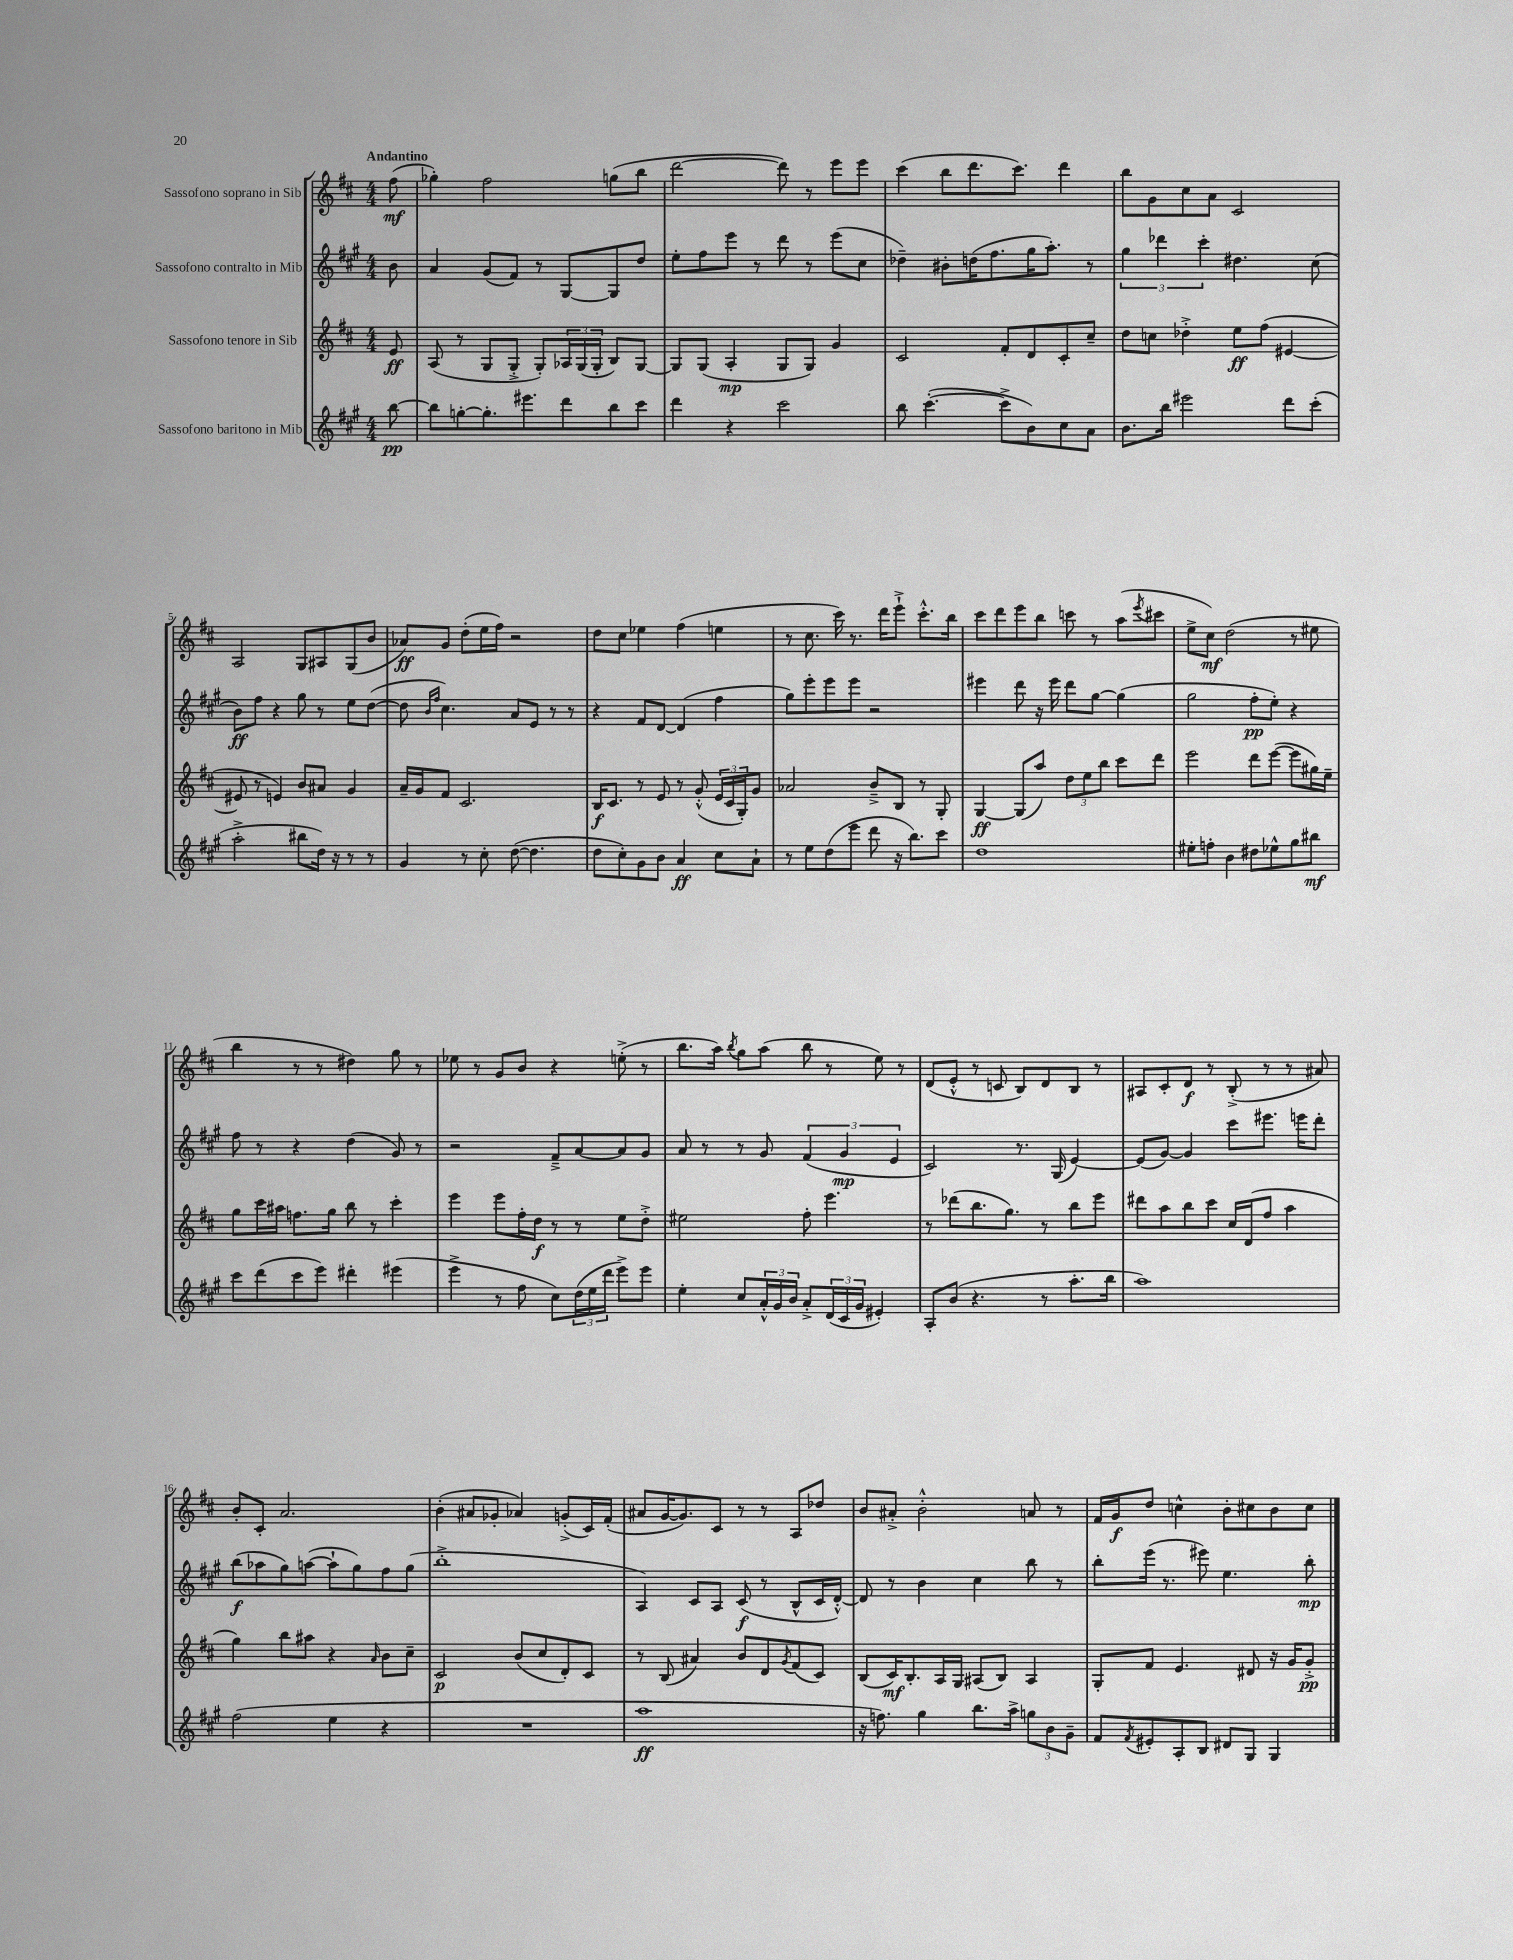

**kern	**dynam	**kern	**dynam	**kern	**dynam	**kern	**dynam
*part4	*part4	*part3	*part3	*part2	*part2	*part1	*part1
*staff4	*staff4	*staff3	*staff3	*staff2	*staff2	*staff1	*staff1
*I"Sassofono baritono in Mib	*	*I"Sassofono tenore in Sib	*	*I"Sassofono contralto in Mib	*	*I"Sassofono soprano in Sib	*
*clefG2	*	*clefG2	*	*clefG2	*	*clefG2	*
*k[f#c#g#]	*	*k[f#c#]	*	*k[f#c#g#]	*	*k[f#c#]	*
*M4/4	*	*M4/4	*	*M4/4	*	*M4/4	*
=	=	=	=	=	=	=	=
!	!	!	!	!	!	!LO:TX:a:B:t=Andantino	!
[8bb\	pp	8e/	ff	8b\	.	(8ff#\	mf
=1	=1	=1	=1	=1	=1	=1	=1
8bb\L]	.	(8A/	.	4a/	.	4gg-X'\)	.
[8ggn'\	.	8r	.	.	.	.	.
8.gg'\]	.	8G/L	.	(8g#/L	.	2ff#\	.
.	.	8G'^/J	.	8f#/J)	.	.	.
8.eee#X\	.	.	.	.	.	.	.
.	.	8G'/L)	.	8r	.	.	.
8ddd\	.	24A-X/L	.	[8G#/L	.	.	.
.	.	(24G/	.	.	.	.	.
.	.	24G'/JJ	.	.	.	.	.
8bb\	.	8B/L)	.	8G#/]	.	(8ggn\L	.
8ccc#\J	.	[8G/J	.	8dd/J	.	8bb\J	.
=2	=2	=2	=2	=2	=2	=2	=2
4ddd\	.	8G/L]	.	8ee'\L	.	[2ddd\	.
.	.	(8G/J	.	8ff#\	.	.	.
4r	.	4A'/	mp	8eee\J	.	.	.
.	.	.	.	8r	.	.	.
2ccc#\	.	8G/L	.	8ddd\	.	8ddd\])	.
.	.	8G/J)	.	8r	.	8r	.
.	.	4g/	.	(8eee\L	.	8eee\L	.
.	.	.	.	8cc#\J	.	8eee\J	.
=3	=3	=3	=3	=3	=3	=3	=3
8bb\	.	2c#/	.	4dd-X~\)	.	(4ccc#\	.
([4.ccc#'\	.	.	.	.	.	.	.
.	.	.	.	8b#X'\L	.	8bb\L	.
.	.	.	.	(16ddn\K	.	8.ddd\	.
.	.	.	.	8.ff#\	.	.	.
8ccc#^\L]	.	8f#'/L	.	.	.	.	.
.	.	.	.	.	.	8.ccc#\J)	.
8b\)	.	8d/	.	16gg#\K	.	.	.
.	.	.	.	8.aa'\J)	.	.	.
8cc#\	.	8c#'/	.	.	.	4ddd\	.
8a\J	.	8cc#~/J	.	8r	.	.	.
=4	=4	=4	=4	=4	=4	=4	=4
8.b\L	.	8dd\L	.	6gg#\	.	8bb\L	.
.	.	8ccn\J	.	.	.	8g\	.
.	.	.	.	6ddd-X\	.	.	.
16bb\Jk	.	.	.	.	.	.	.
2eee#X\	.	4dd-X'^\	.	.	.	8cc#\	.
.	.	.	.	6ccc#'\	.	.	.
.	.	.	.	.	.	8a\J	.
.	.	8ee\L	ff	4.dd#X\	.	2c#/	.
.	.	(8ff#\J	.	.	.	.	.
8ddd\L	.	[4e#X/	.	.	.	.	.
(8ccc#'\J	.	.	.	(8cc#\	.	.	.
!!LO:LB:g=z
=5	=5	=5	=5	=5	=5	=5	=5
2aa'^\	.	8e#X/]	.	8b\L)	ff	2A/	.
.	.	8r	.	8ff#\J	.	.	.
.	.	4en/)	.	4r	.	.	.
8bb#X\L	.	8b/L	.	8gg#\	.	8G/L	.
16dd\Jk)	.	8a#X/J	.	8r	.	8A#X/	.
16r	.	.	.	.	.	.	.
8r	.	4g/	.	8ee\L	.	(8G/	.
8r	.	.	.	([8dd\J	.	8b/J	.
=6	=6	=6	=6	=6	=6	=6	=6
4g#/	.	16a~/LL	.	8dd\]	.	8a-X/L)	ff
.	.	16g/J	.	.	.	.	.
.	.	.	.	16qqb/LL	.	.	.
.	.	.	.	16qqff#/JJ	.	.	.
.	.	8f#/J	.	4.cc#\)	.	8g/J	.
8r	.	2.c#/	.	.	.	(8dd'\L	.
8cc#'\	.	.	.	.	.	16ee\L	.
.	.	.	.	.	.	16ff#\JJ)	.
([8dd\	.	.	.	8a/L	.	2r	.
4.dd\]	.	.	.	8e/J	.	.	.
.	.	.	.	8r	.	.	.
.	.	.	.	8r	.	.	.
=7	=7	=7	=7	=7	=7	=7	=7
8dd\L	.	16B/KL	f	4r	.	8dd\L	.
.	.	8.c#/J	.	.	.	.	.
8cc#'\)	.	.	.	.	.	8cc#\J	.
8g#\	.	8r	.	8f#/L	.	4ee-X\	.
8b\J	.	8e/	.	[8d/J	.	.	.
4a/	ff	8r	.	(4d/]	.	(4ff#\	.
.	.	(8g'^^/	.	.	.	.	.
8cc#\L	.	24e/LL	.	4ff#\	.	4een\	.
.	.	24c#/	.	.	.	.	.
.	.	24G'/J)	.	.	.	.	.
8a`\J	.	8g/J	.	.	.	.	.
=8	=8	=8	=8	=8	=8	=8	=8
8r	.	2a-X/	.	8gg#\L)	.	8r	.
8ee\L	.	.	.	8eee'\	.	8.cc#\	.
(8dd\	.	.	.	8eee\	.	.	.
.	.	.	.	.	.	16ccc#\)	.
8eee\J	.	.	.	8eee\J	.	8.r	.
8ddd\	.	8b~^/L	.	2r	.	.	.
.	.	.	.	.	.	16ddd\KL	.
16r	.	8B/J	.	.	.	8eee`^\J	.
8.bb\L)	.	.	.	.	.	.	.
.	.	8r	.	.	.	8.ccc#'^^\L	.
8ccc#\J	.	8G'/	.	.	.	.	.
.	.	.	.	.	.	16bb\Jk	.
=9	=9	=9	=9	=9	=9	=9	=9
1dd	.	[4G/	ff	4eee#X\	.	8ccc#\L	.
.	.	.	.	.	.	8ddd\	.
.	.	(8G/L]	.	8ddd\	.	8eee\	.
.	.	8aa/J)	.	16r	.	8bb\J	.
.	.	.	.	16eee#\	.	.	.
.	.	12dd\L	.	8ddd\L	.	8cccn\	.
.	.	12ee\	.	.	.	.	.
.	.	.	.	[8gg#\J	.	8r	.
.	.	12bb\J	.	.	.	.	.
.	.	8ccc#\L	.	(4gg#\]	.	(8aa\L	.
.	.	.	.	.	.	8qeee/	.
.	.	8ddd\J	.	.	.	8ccc#X\J	.
=10	=10	=10	=10	=10	=10	=10	=10
8ee#X'\L	.	2eee\	.	2gg#\	.	8ee^\L	.
8ffn'\J	.	.	.	.	.	8cc#\J)	mf
4b\	.	.	.	.	.	(2dd\	.
8dd#X\L	.	8ddd\L	.	8ff#'\L	pp	.	.
8ee-X^^\	.	([8eee\J	.	8ee'\J)	.	.	.
8gg#\	.	8eee\L]	.	4r	.	8r	.
8bb#X\J	mf	16gg#X\L)	.	.	.	8ee#X\	.
.	.	16ee~\JJ	.	.	.	.	.
!!LO:LB:g=z
=11	=11	=11	=11	=11	=11	=11	=11
8ccc#\L	.	8gg\L	.	8ff#\	.	4bb\	.
(8ddd\	.	16ccc#\L	.	8r	.	.	.
.	.	16aa#X\JJ	.	.	.	.	.
8ccc#\	.	8.ffn\L	.	4r	.	8r	.
8eee\J)	.	.	.	.	.	8r	.
.	.	16gg\Jk	.	.	.	.	.
4ddd#X'\	.	8bb\	.	(4dd\	.	4dd#X\)	.
.	.	8r	.	.	.	.	.
(4eee#X\	.	4ccc#'\	.	8g#/)	.	8gg\	.
.	.	.	.	8r	.	8r	.
=12	=12	=12	=12	=12	=12	=12	=12
4eee^\	.	4eee\	.	2r	.	8ee-X\	.
.	.	.	.	.	.	8r	.
8r	.	8eee\L	.	.	.	8g/L	.
8ff#\	.	16ff#'\L	.	.	.	8b/J	.
.	.	16dd\JJ	f	.	.	.	.
8cc#\L)	.	8r	.	8f#~^/L	.	4r	.
(24dd\L	.	8r	.	[8a/	.	.	.
24ee\	.	.	.	.	.	.	.
24ddd\JJ	.	.	.	.	.	.	.
8eee^\L)	.	8ee\L	.	8a/]	.	(8een'^\	.
8eee\J	.	8dd'^\J	.	8g#/J	.	8r	.
=13	=13	=13	=13	=13	=13	=13	=13
4ee'\	.	2ee#X\	.	8a/	.	8.bb\L	.
.	.	.	.	8r	.	.	.
.	.	.	.	.	.	16aa\Jk)	.
.	.	.	.	.	.	8qbb/	.
8cc#/L	.	.	.	8r	.	8gg\L	.
24a'^^/L	.	.	.	8g#/	.	(8aa\J	.
24g#/	.	.	.	.	.	.	.
24b/JJ	.	.	.	.	.	.	.
8a'^/L	.	8ff#'\	.	(6f#/	.	8bb\	.
(24d/L	.	4.eee\	.	.	.	8r	.
24c#/	.	.	.	6g#/	mp	.	.
24g#/JJ	.	.	.	.	.	.	.
4e#X'/)	.	.	.	.	.	8ee\)	.
.	.	.	.	6e/	.	.	.
.	.	.	.	.	.	8r	.
=14	=14	=14	=14	=14	=14	=14	=14
8A'/L	.	8r	.	2c#/)	.	(8d/L	.
(8b/J	.	(8ddd-X\L	.	.	.	8e'^^/J	.
4.r	.	8.bb\	.	.	.	8r	.
.	.	.	.	.	.	8cn/	.
.	.	8.gg\J)	.	.	.	.	.
.	.	.	.	8.r	.	8B/L)	.
8r	.	8r	.	.	.	8d/	.
.	.	.	.	(16G#/	.	.	.
8.aa'\L	.	8bb\L	.	[4e/)	.	8B/J	.
.	.	8eee\J	.	.	.	8r	.
16bb\Jk	.	.	.	.	.	.	.
=15	=15	=15	=15	=15	=15	=15	=15
1aa)	.	8ddd#X\L	.	(8e/L]	.	8A#X/L	.
.	.	8aa\	.	[8g#/J)	.	8c#'/	.
.	.	8bb\	.	4g#/]	.	8d/J	f
.	.	8ccc#\J	.	.	.	8r	.
.	.	16cc#/LL	.	8ccc#\L	.	(8B'^/	.
.	.	(16d/J	.	.	.	.	.
.	.	8ff#/J	.	8.eee#X\J	.	8r	.
.	.	4aa\	.	.	.	8r	.
.	.	.	.	16eeen\KL	.	.	.
.	.	.	.	8ddd'\J	.	8a#X/)	.
!!LO:LB:g=z
=16	=16	=16	=16	=16	=16	=16	=16
(2ff#\	.	4gg\)	.	(8bb\L	f	8b'/L	.
.	.	.	.	8aa-X\	.	8c#'/J	.
.	.	8bb\L	.	8gg#\)	.	2.a/	.
.	.	8aa#X\J	.	([8aan\J	.	.	.
4ee\	.	4r	.	8aa`\L]	.	.	.
.	.	.	.	8gg#\)	.	.	.
.	.	16qqa/	.	.	.	.	.
4r	.	8b\L	.	8ff#\	.	.	.
.	.	8cc#~\J	.	(8gg#\J	.	.	.
=17	=17	=17	=17	=17	=17	=17	=17
1r	.	2c#/	p	1bb'^	.	(4b'\	.
.	.	.	.	.	.	8a#X/L	.
.	.	.	.	.	.	8g-X'/J	.
.	.	(8b/L	.	.	.	4a-X/)	.
.	.	8cc#/	.	.	.	.	.
.	.	8d'/)	.	.	.	(8gn'^/L	.
.	.	8c#/J	.	.	.	16c#/L)	.
.	.	.	.	.	.	(16f#'/JJ	.
=18	=18	=18	=18	=18	=18	=18	=18
1aa	ff	8r	.	4A/)	.	8a#X/L	.
.	.	(8B/	.	.	.	[16g/K	.
.	.	.	.	.	.	8.g/])	.
.	.	4a#X/)	.	8c#/L	.	.	.
.	.	.	.	8A/J	.	8c#/J	.
.	.	8b/L	.	(8c#/	f	8r	.
.	.	8d/	.	8r	.	8r	.
.	.	8qg/	.	.	.	.	.
.	.	(8f#/	.	8B^^/L	.	8A/L	.
.	.	8c#/J)	.	16c#/L	.	8dd-X/J	.
.	.	.	.	[16d'^^/JJ)	.	.	.
=19	=19	=19	=19	=19	=19	=19	=19
16r	.	(8B/L	.	8d/]	.	8b/L	.
8.ffn\)	.	.	.	.	.	.	.
.	.	16c#/K)	mf	8r	.	8a#X'^/J	.
.	.	8.B'/	.	.	.	.	.
4gg#\	.	.	.	4b\	.	2b'^^\	.
.	.	16A/L	.	.	.	.	.
.	.	16G/JJ	.	.	.	.	.
8.bb\L	.	(8A#X/L	.	4cc#\	.	.	.
.	.	8B/J)	.	.	.	.	.
16aa^\Jk	.	.	.	.	.	.	.
12ggn\L	.	4A#/	.	8bb\	.	8an/	.
12b\	.	.	.	.	.	.	.
.	.	.	.	8r	.	8r	.
12g#~\J	.	.	.	.	.	.	.
=20	=20	=20	=20	=20	=20	=20	=20
8f#/L	.	8G'/L	.	8bb'\L	.	16f#/LL	.
.	.	.	.	.	.	16g/J	f
8qf#/	.	.	.	.	.	.	.
8e#X'/	.	8f#/J	.	(16eee\Jk	.	8dd/J	.
.	.	.	.	8.r	.	.	.
8A'/	.	4.e/	.	.	.	4ccn^^\	.
8B/J	.	.	.	8eee#X\)	.	.	.
8d#X/L	.	.	.	4.ee\	.	8b'\L	.
8G#/J	.	8d#X/	.	.	.	8cc#X\	.
4G#/	.	16r	.	.	.	8b\	.
.	.	16g/KL	.	.	.	.	.
.	.	8g'^/J	pp	8bb'\	mp	8cc#\J	.
==	==	==	==	==	==	==	==
*-	*-	*-	*-	*-	*-	*-	*-
